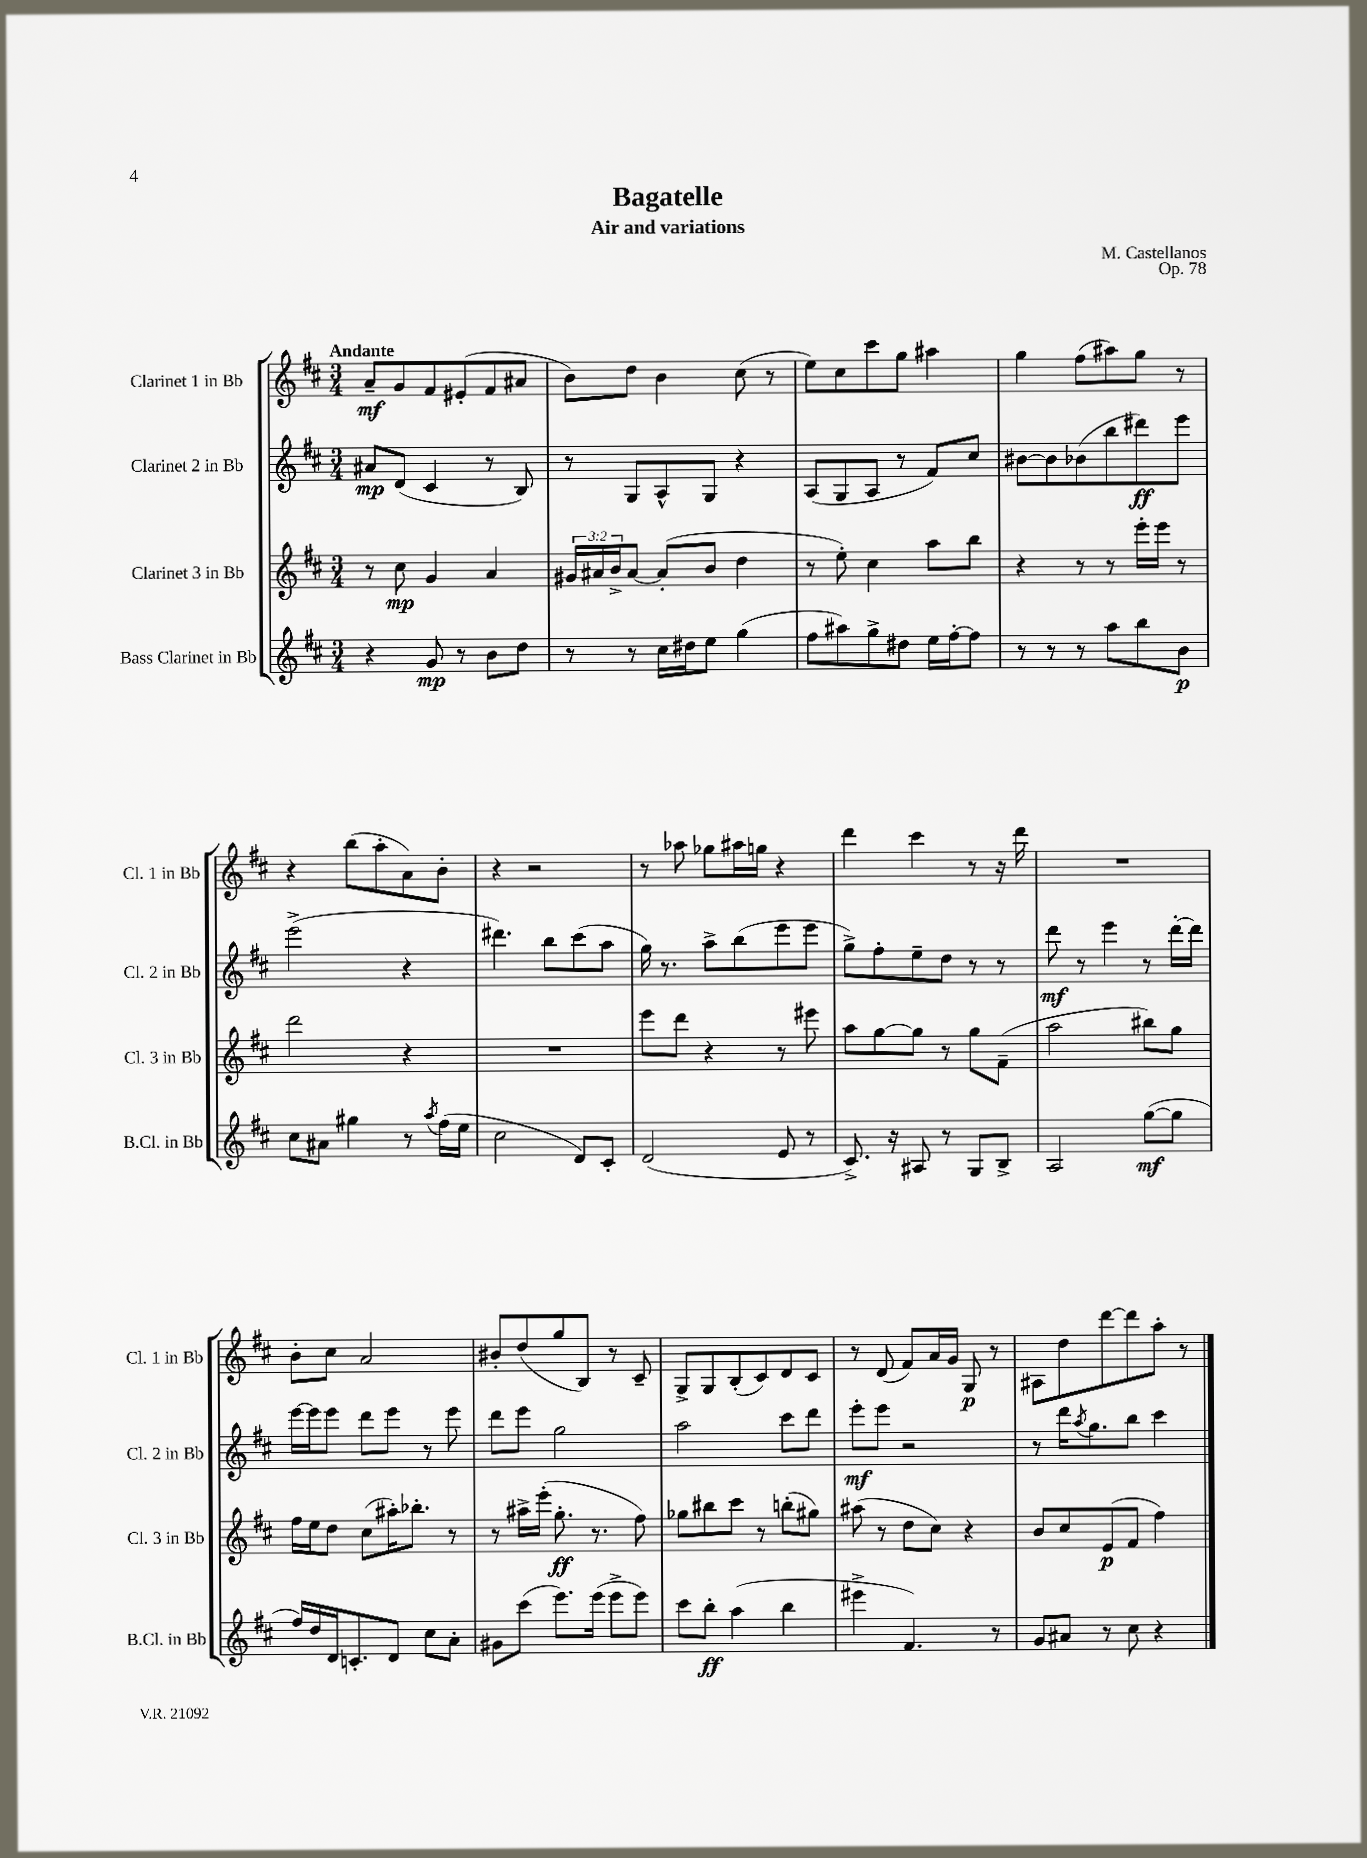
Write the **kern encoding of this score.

**kern	**dynam	**kern	**dynam	**kern	**dynam	**kern	**dynam
*part4	*part4	*part3	*part3	*part2	*part2	*part1	*part1
*staff4	*staff4	*staff3	*staff3	*staff2	*staff2	*staff1	*staff1
*I"Bass Clarinet in Bb	*	*I"Clarinet 3 in Bb	*	*I"Clarinet 2 in Bb	*	*I"Clarinet 1 in Bb	*
*I'B.Cl. in Bb	*	*I'Cl. 3 in Bb	*	*I'Cl. 2 in Bb	*	*I'Cl. 1 in Bb	*
*clefG2	*	*clefG2	*	*clefG2	*	*clefG2	*
*k[f#c#]	*	*k[f#c#]	*	*k[f#c#]	*	*k[f#c#]	*
*M3/4	*	*M3/4	*	*M3/4	*	*M3/4	*
=1	=1	=1	=1	=1	=1	=1	=1
!	!	!	!	!	!	!LO:TX:a:B:t=Andante	!
4r	.	8r	.	8a#X/L	mp	8a~/L	mf
.	.	8cc#\	mp	(8d/J	.	8g/	.
8g/	mp	4g/	.	4c#/	.	8f#/	.
8r	.	.	.	.	.	(8e#X'/	.
8b\L	.	4a/	.	8r	.	8f#/	.
8dd\J	.	.	.	8B/)	.	8a#X/J	.
=2	=2	=2	=2	=2	=2	=2	=2
8r	.	24g#X/LL	.	8r	.	8b\L)	.
.	.	24a#X/	.	.	.	.	.
.	.	24b^/J	.	.	.	.	.
8r	.	[8a#/J	.	8G/L	.	8dd\J	.
16cc#\LL	.	(8a#'/L]	.	8A^^/	.	4b\	.
16dd#X\J	.	.	.	.	.	.	.
8ee\J	.	8b/J	.	8G/J	.	.	.
(4gg\	.	4dd\	.	4r	.	(8cc#\	.
.	.	.	.	.	.	8r	.
=3	=3	=3	=3	=3	=3	=3	=3
8ff#\L	.	8r	.	(8A/L	.	8ee\L)	.
8aa#X\)	.	8ee'\)	.	8G/	.	8cc#\	.
8gg^\	.	4cc#\	.	8A/J	.	8ccc#\	.
8dd#X\J	.	.	.	8r	.	8gg\J	.
16ee\LL	.	8aa\L	.	8f#/L)	.	4aa#X\	.
[16ff#'\J	.	.	.	.	.	.	.
8ff#\J]	.	8bb\J	.	8cc#/J	.	.	.
=4	=4	=4	=4	=4	=4	=4	=4
8r	.	4r	.	[8b#X\L	.	4gg\	.
8r	.	.	.	8b#\]	.	.	.
8r	.	8r	.	(8b-X\	.	(8ff#\L	.
8aa\L	.	8r	.	8bb\	.	8aa#X\)	.
8bb\	.	16eee'\LL	.	8ddd#X\)	ff	8gg\J	.
.	.	16eee\JJ	.	.	.	.	.
8b\J	p	8r	.	8eee\J	.	8r	.
!!LO:LB:g=z
=5	=5	=5	=5	=5	=5	=5	=5
8cc#\L	.	2ddd\	.	(2eee^\	.	4r	.
8a#X\J	.	.	.	.	.	.	.
4gg#X\	.	.	.	.	.	(8bb\L	.
.	.	.	.	.	.	8aa'\	.
8r	.	4r	.	4r	.	8a\)	.
8qaa/	.	.	.	.	.	.	.
(16ff#\LL	.	.	.	.	.	8b'\J	.
16ee\JJ	.	.	.	.	.	.	.
=6	=6	=6	=6	=6	=6	=6	=6
2cc#\	.	2.r	.	4.ddd#X\)	.	4r	.
.	.	.	.	.	.	2r	.
.	.	.	.	8bb\L	.	.	.
8d/L)	.	.	.	(8ccc#\	.	.	.
8c#'/J	.	.	.	8aa\J	.	.	.
=7	=7	=7	=7	=7	=7	=7	=7
(2d/	.	8eee\L	.	16gg\)	.	8r	.
.	.	.	.	8.r	.	.	.
.	.	8ddd\J	.	.	.	8aa-X\	.
.	.	4r	.	8aa^\L	.	8gg-X\L	.
.	.	.	.	(8bb\	.	16aa#X\L	.
.	.	.	.	.	.	16ggn\JJ	.
8e/	.	8r	.	8eee\	.	4r	.
8r	.	8eee#X\	.	8eee\J	.	.	.
=8	=8	=8	=8	=8	=8	=8	=8
8.c#^/)	.	8aa\L	.	8gg^\L)	.	4ddd\	.
.	.	[8gg\	.	8ff#'\	.	.	.
16r	.	.	.	.	.	.	.
8A#X/	.	8gg\J]	.	8ee~\	.	4ccc#\	.
8r	.	8r	.	8dd\J	.	.	.
8G/L	.	8gg\L	.	8r	.	8r	.
8B^/J	.	(8f#~\J	.	8r	.	16r	.
.	.	.	.	.	.	16ddd\	.
=9	=9	=9	=9	=9	=9	=9	=9
2A/	.	2aa\	.	8ddd\	mf	2.r	.
.	.	.	.	8r	.	.	.
.	.	.	.	4eee\	.	.	.
([8gg\L	mf	8bb#X\L)	.	8r	.	.	.
8gg\J]	.	8gg\J	.	[16ddd'\LL	.	.	.
.	.	.	.	16ddd\JJ]	.	.	.
!!LO:LB:g=z
=10	=10	=10	=10	=10	=10	=10	=10
16ff#/LL)	.	16ff#\LL	.	[16eee\LL	.	8b'\L	.
16dd/	.	16ee\J	.	16eee\J]	.	.	.
16d/J	.	8dd\J	.	8eee\J	.	8cc#\J	.
8.cn'/	.	.	.	.	.	.	.
.	.	(8cc#\L	.	8ddd\L	.	2a/	.
8d/J	.	16aa#X'\K)	.	8eee\J	.	.	.
.	.	8.bb-X'\J	.	.	.	.	.
8cc#\L	.	.	.	8r	.	.	.
8a'\J	.	8r	.	8eee\	.	.	.
=11	=11	=11	=11	=11	=11	=11	=11
8g#X\L	.	8r	.	8ddd\L	.	8b#X'/L	.
(8ccc#\J	.	16aa#X^\LL	.	8eee\J	.	(8dd/	.
.	.	(16eee'\JJ	.	.	.	.	.
8.eee\L)	.	8.gg'\	ff	2gg\	.	8gg/	.
.	.	.	.	.	.	8B/J)	.
(16eee\Jk	.	8.r	.	.	.	.	.
8eee^\L	.	.	.	.	.	8r	.
8eee\J)	.	8ff#\)	.	.	.	8c#~/	.
=12	=12	=12	=12	=12	=12	=12	=12
8ccc#\L	.	8gg-X\L	.	2aa\	.	8G^/L	.
8bb'\J	ff	8bb#X\	.	.	.	8G/	.
(4aa\	.	8ccc#\J	.	.	.	(8B'/	.
.	.	8r	.	.	.	8c#/)	.
4bb\	.	(8bbn'\L	.	8ccc#\L	.	8d/	.
.	.	8gg#X\J)	.	8ddd\J	.	8c#/J	.
=13	=13	=13	=13	=13	=13	=13	=13
4eee#X^\	.	(8aa#X\	.	8eee'\L	mf	8r	.
.	.	8r	.	8eee\J	.	(8d/	.
4.f#/)	.	8dd\L	.	2r	.	8f#/L)	.
.	.	8cc#\J)	.	.	.	16a/L	.
.	.	.	.	.	.	16g/JJ	.
.	.	4r	.	.	.	8G/	p
8r	.	.	.	.	.	8r	.
=14	=14	=14	=14	=14	=14	=14	=14
8g/L	.	8b/L	.	8r	.	8A#X\L	.
8a#X/J	.	8cc#/	.	16ddd\KL	.	8dd\	.
.	.	.	.	8qaa/	.	.	.
.	.	.	.	8.gg\	.	.	.
8r	.	(8e/	p	.	.	[8ddd\	.
8cc#\	.	8f#/J	.	8bb\J	.	8ddd\]	.
4r	.	4ff#\)	.	4ccc#\	.	8aa'\J	.
.	.	.	.	.	.	8r	.
==	==	==	==	==	==	==	==
*-	*-	*-	*-	*-	*-	*-	*-
